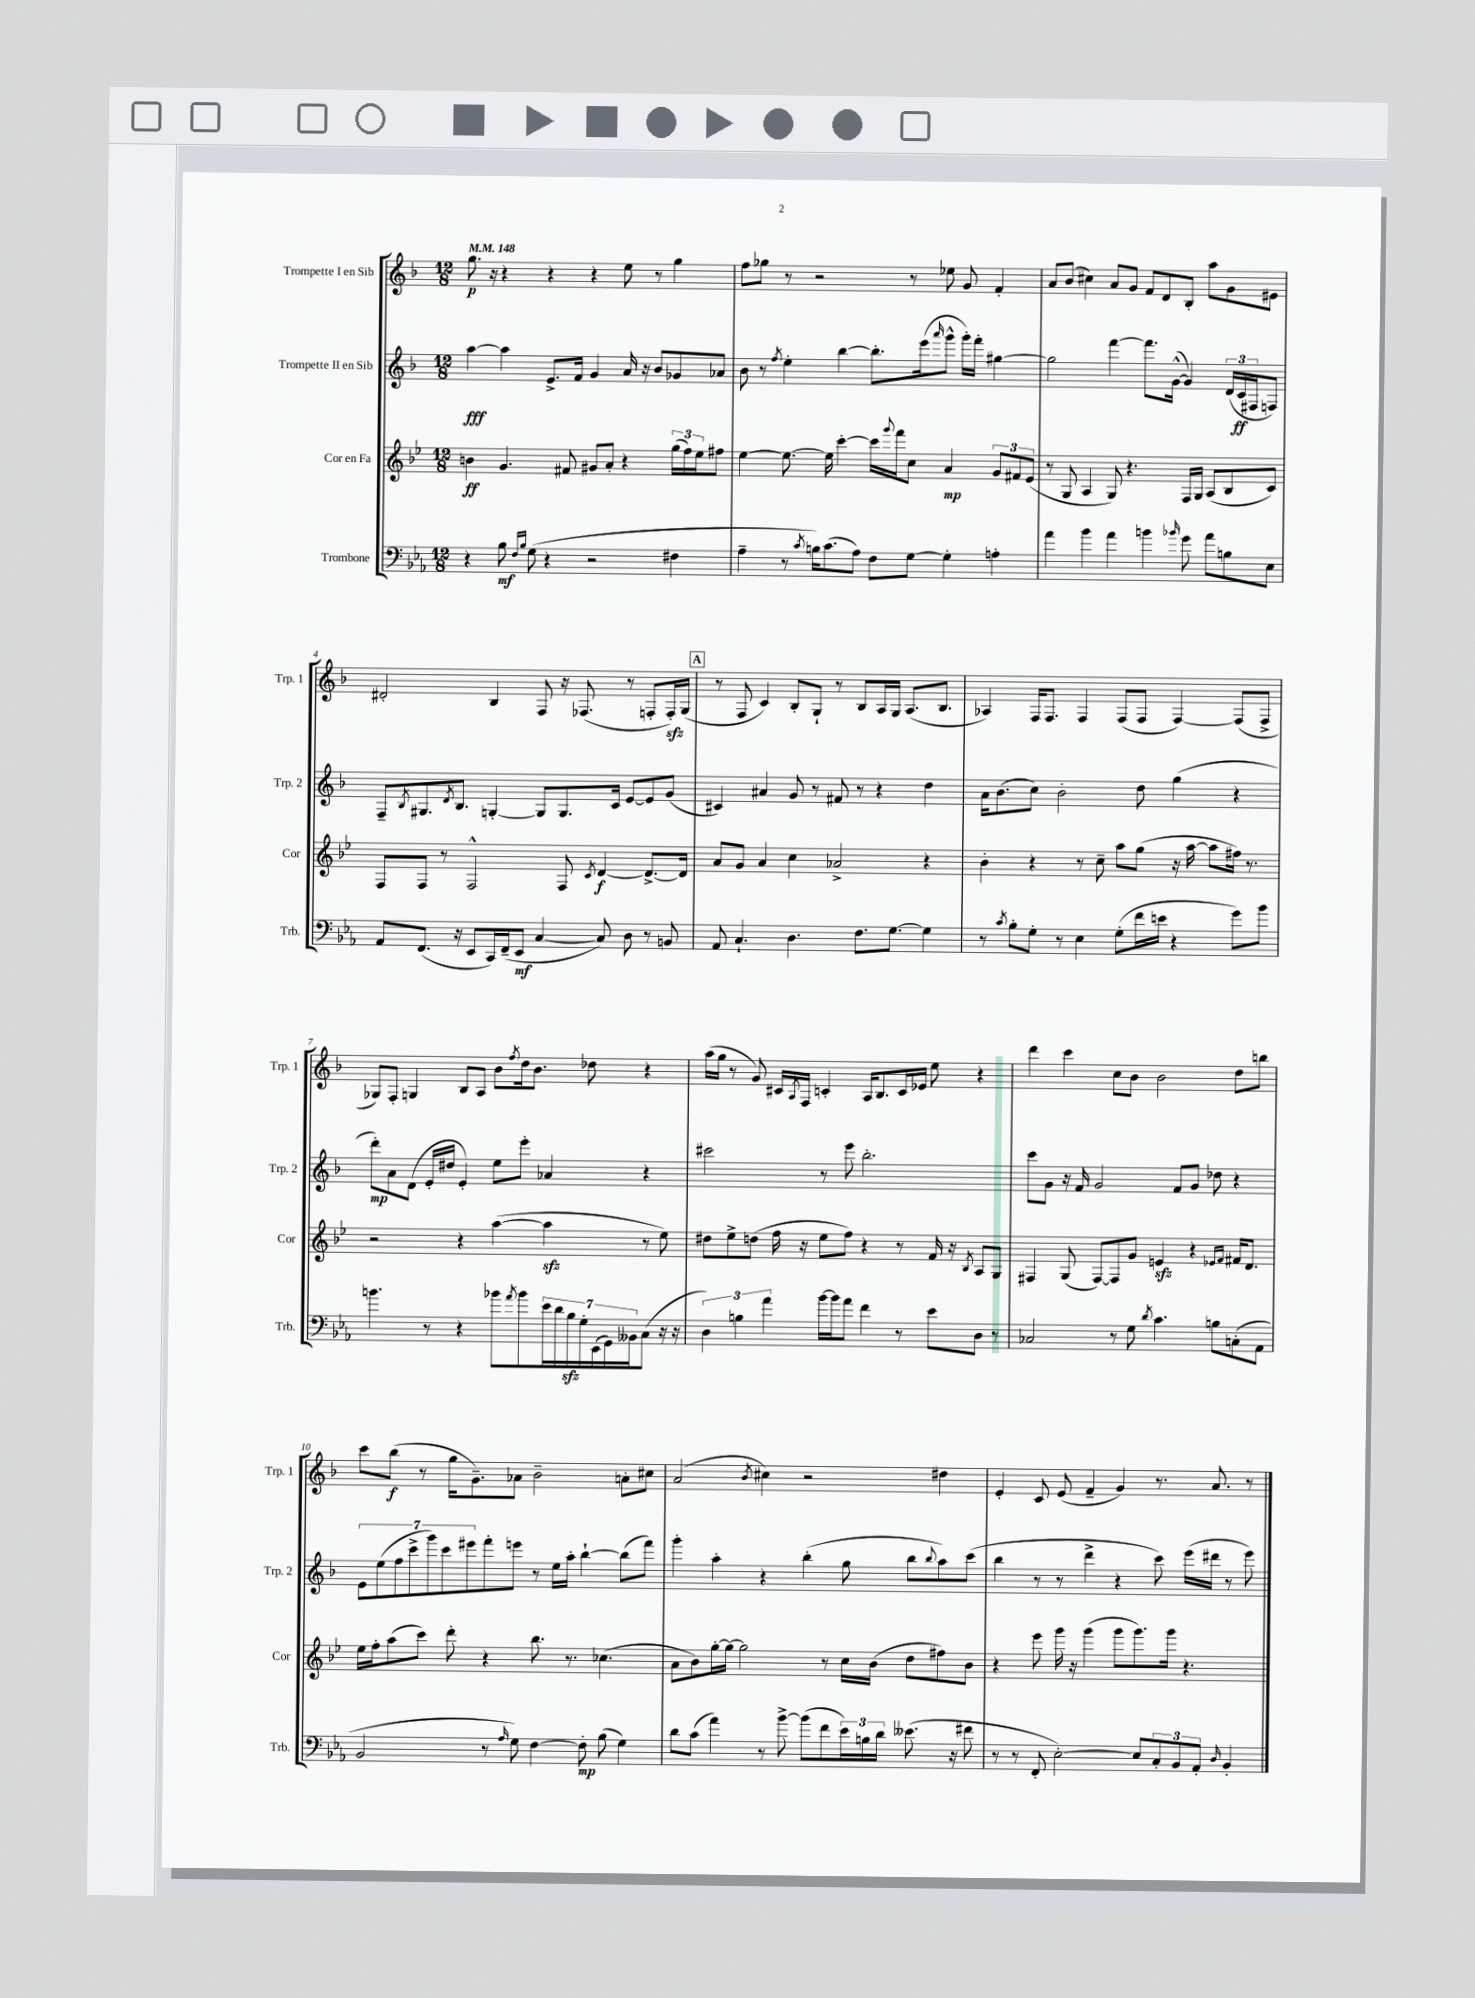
<<
\new StaffGroup <<
\new Staff = "s0" \with { instrumentName = "Trompette I en Sib" shortInstrumentName = "Trp. 1" } {
    \clef treble \key f \major \numericTimeSignature \time 12/8 \tempo 4 = 148
    g''8.\p r16 r4 r4 r4 e''8 r8 g''4 |
    f''8 ges''8 r8 r2 r8 ees''8 g'8 f'4-. |
    a'8 bes'8( cis''4) a'8 g'8 f'8 d'8 bes8-. a''8 g'8 eis'8 |
    dis'2-. bes4 f8 r16 fes8.( r8 f8-. f16-.\sfz) g16( |
    \mark \markup { \box "A" } r8 f8 c'4) bes8-. g8-! r8 bes8 a16 g16 a8.( bes8. |
    aes4) f16 f8. f4 f8( f8 f4~) f8( f8-> |
    ges8) f8-. g4 bes8 a8 bes'8 \acciaccatura { f''8 } d''16 bes'8. des''8 r4 |
    a''16( g''16 r8 g'8) cis'16 \acciaccatura { a8 } f16 c'4-. a16 bes8. c'16 ees'16 e''8 r4 |
    d'''4 c'''4 c''8 bes'8 bes'2 d''8 b''8 |
    c'''8 bes''8\f( r8 g''16 g'8.--) aes'8 bes'2-- a'8-. cis''8 |
    a'2( \acciaccatura { bes'8 } cis''4) r2 dis''4 |
    e'4-. c'8 e'8( f'4-- g'4) r8. a'8. r8 \bar "|." |
}
\new Staff = "s1" \with { instrumentName = "Trompette II en Sib" shortInstrumentName = "Trp. 2" } {
    \clef treble \key f \major \numericTimeSignature \time 12/8
    a''4~\fff a''4 e'8.-> f'16 g'4 a'16 r16 bes'8 ges'8 aes'8 |
    bes'8 r8 \acciaccatura { f''8 } e''4-. bes''4~ bes''8.-. e'''16( \grace { a'''16 } g'''8-^ g'''16-.) f'''16-. gis''4~ |
    gis''2 f'''4~ f'''8. g'16~-^( g'4) \tuplet 3/2 { d'16( c'16\ff fis16 } f8) |
    f8-- \acciaccatura { bes8 } gis8. \acciaccatura { d'8 } bes8. g4~-. g8 g8. c'16 e'8~ e'8 g'8( |
    \mark \markup { \box "A" } cis'4) ais'4 g'8 r8 fis'8 r8 r4 d''4 |
    a'16 bes'8.( c''8) bes'2-. d''8 g''4( r4 |
    d'''8-.\mp) a'8 d'8( e'16-. dis''16 e'4-.) e''8 e'''8-. aes'4 r4 |
    cis'''2 r8 e'''8 bes''2.-. |
    c'''8 g'8 r16 f'16 g'2 f'8 g'8 des''8 r4 |
    \tuplet 7/4 { e'8 e''8( f''8 c'''8-> g'''8) c'''8 eis'''8 } f'''8-. e'''8 r8 e''16 a''16-. bes''4~-! bes''8( f'''8) |
    g'''4-. a''4-. r4 bes''4-.( g''8 bes''8 \appoggiatura { bes''8 } a''8) c'''8( |
    bes''4 r8 r8 d'''4-> r4 c'''8) e'''16( dis'''16 r8 e'''8) \bar "|." |
}
\new Staff = "s2" \with { instrumentName = "Cor en Fa" shortInstrumentName = "Cor" } {
    \clef treble \key bes \major \numericTimeSignature \time 12/8
    b'4\ff g'4. fis'8 gis'8 a'8-. r4 \tuplet 3/2 { g''16( f''16) ees''16 } fis''8 |
    ees''4~ ees''8.~ ees''16 c'''4~-. c'''16 \appoggiatura { g'''8 } f'''16 c''8 a'4\mp \tuplet 3/2 { g'8 fis'8 ees'8( } |
    r8 g8 a4 g8) r4. f16 g16 a8( bes8 c'8) |
    f8 f8 r8 f2-^ f8 \acciaccatura { c'8 } d'4~\f d'8.~-> d'16 |
    \mark \markup { \box "A" } a'8 g'8 a'4 c''4 aes'2-> r4 |
    bes'4-. r4 r8 c''8-- a''8 g''8( r16 a''16~ a''8 fis''16) r8. |
    r2 r4 a''4~( a''4\sfz r8 ees''8) |
    dis''8 ees''8-> d''8( f''16 r16 ees''8 f''8) r4 r8 f'16 r16 \acciaccatura { bes8 } a8 g8 |
    fis4 g8( fis8~) fis8 g'8 e'4\sfz r4 \grace { ees'16 f'16 } fis'16 d'8. |
    ees''16 f''16-. a''8( c'''8) d'''8-. r4 bes''8. r8. ces''4.( |
    a'8 bes'8) g''16~-. g''16~ g''2 r8 c''16 bes'16( d''8 fis''8) bes'8 |
    r4 ees'''8 g'''16 r16 g'''4( g'''8 g'''8.) g'''16 r4. \bar "|." |
}
\new Staff = "s3" \with { instrumentName = "Trombone" shortInstrumentName = "Trb." } {
    \clef bass \key ees \major \numericTimeSignature \time 12/8
    r4 bes8\mf \grace { f16 bes16 } g8( r4 r2 fis4 |
    aes4-- r8 \acciaccatura { c'8 } b16) c'8.( aes8) f8 g8~ g4-. a4-. |
    aes'4 bes'4 aes'4 b'4 \grace { bes'16 } g'8 aes'8 b8 ees8 |
    aes,8 f,8.( r16 ees,8 c,16) f,16--( ees,8\mf c4~ c8) d8 r8 b,8 |
    \mark \markup { \box "A" } aes,8 c4.-! d4. f8. g8.~ g4 |
    r8 \acciaccatura { c'8 } bes8-. g8-. r8 ees4 g8-.( f'16 e'16 r4 g'8) bes'8 |
    b'4. r8 r4 bes'8 \acciaccatura { aes'8 } bes'8 \tuplet 7/4 { ees'16 d'16 bes16\sfz g16-. ees,16( g,16) beses,16 } c8( r16 r16 |
    \tuplet 3/2 { d4) b4 aes'4 } bes'16~ bes'16 aes'8 f'4 r8 ees'8 d8 r8 |
    ces2 r8 g8 \acciaccatura { d'8 } c'4. b8 c8-.( aes,8 |
    bes,2 r8 \grace { aes16 } g8) f4~ f8-.\mp bes8( g4) |
    d'8 c'8( aes'4) r8 bes'8~-> bes'8( f'8 \tuplet 3/2 { ees'16) b16 d'16 } eeses'8.( r16 fis'8 |
    r8 r8 f,8-. ees2~-.) ees8 \tuplet 3/2 { c8-. bes,8 aes,8-. } \grace { d16 } bes,4-. \bar "|." |
}
>>
>>
